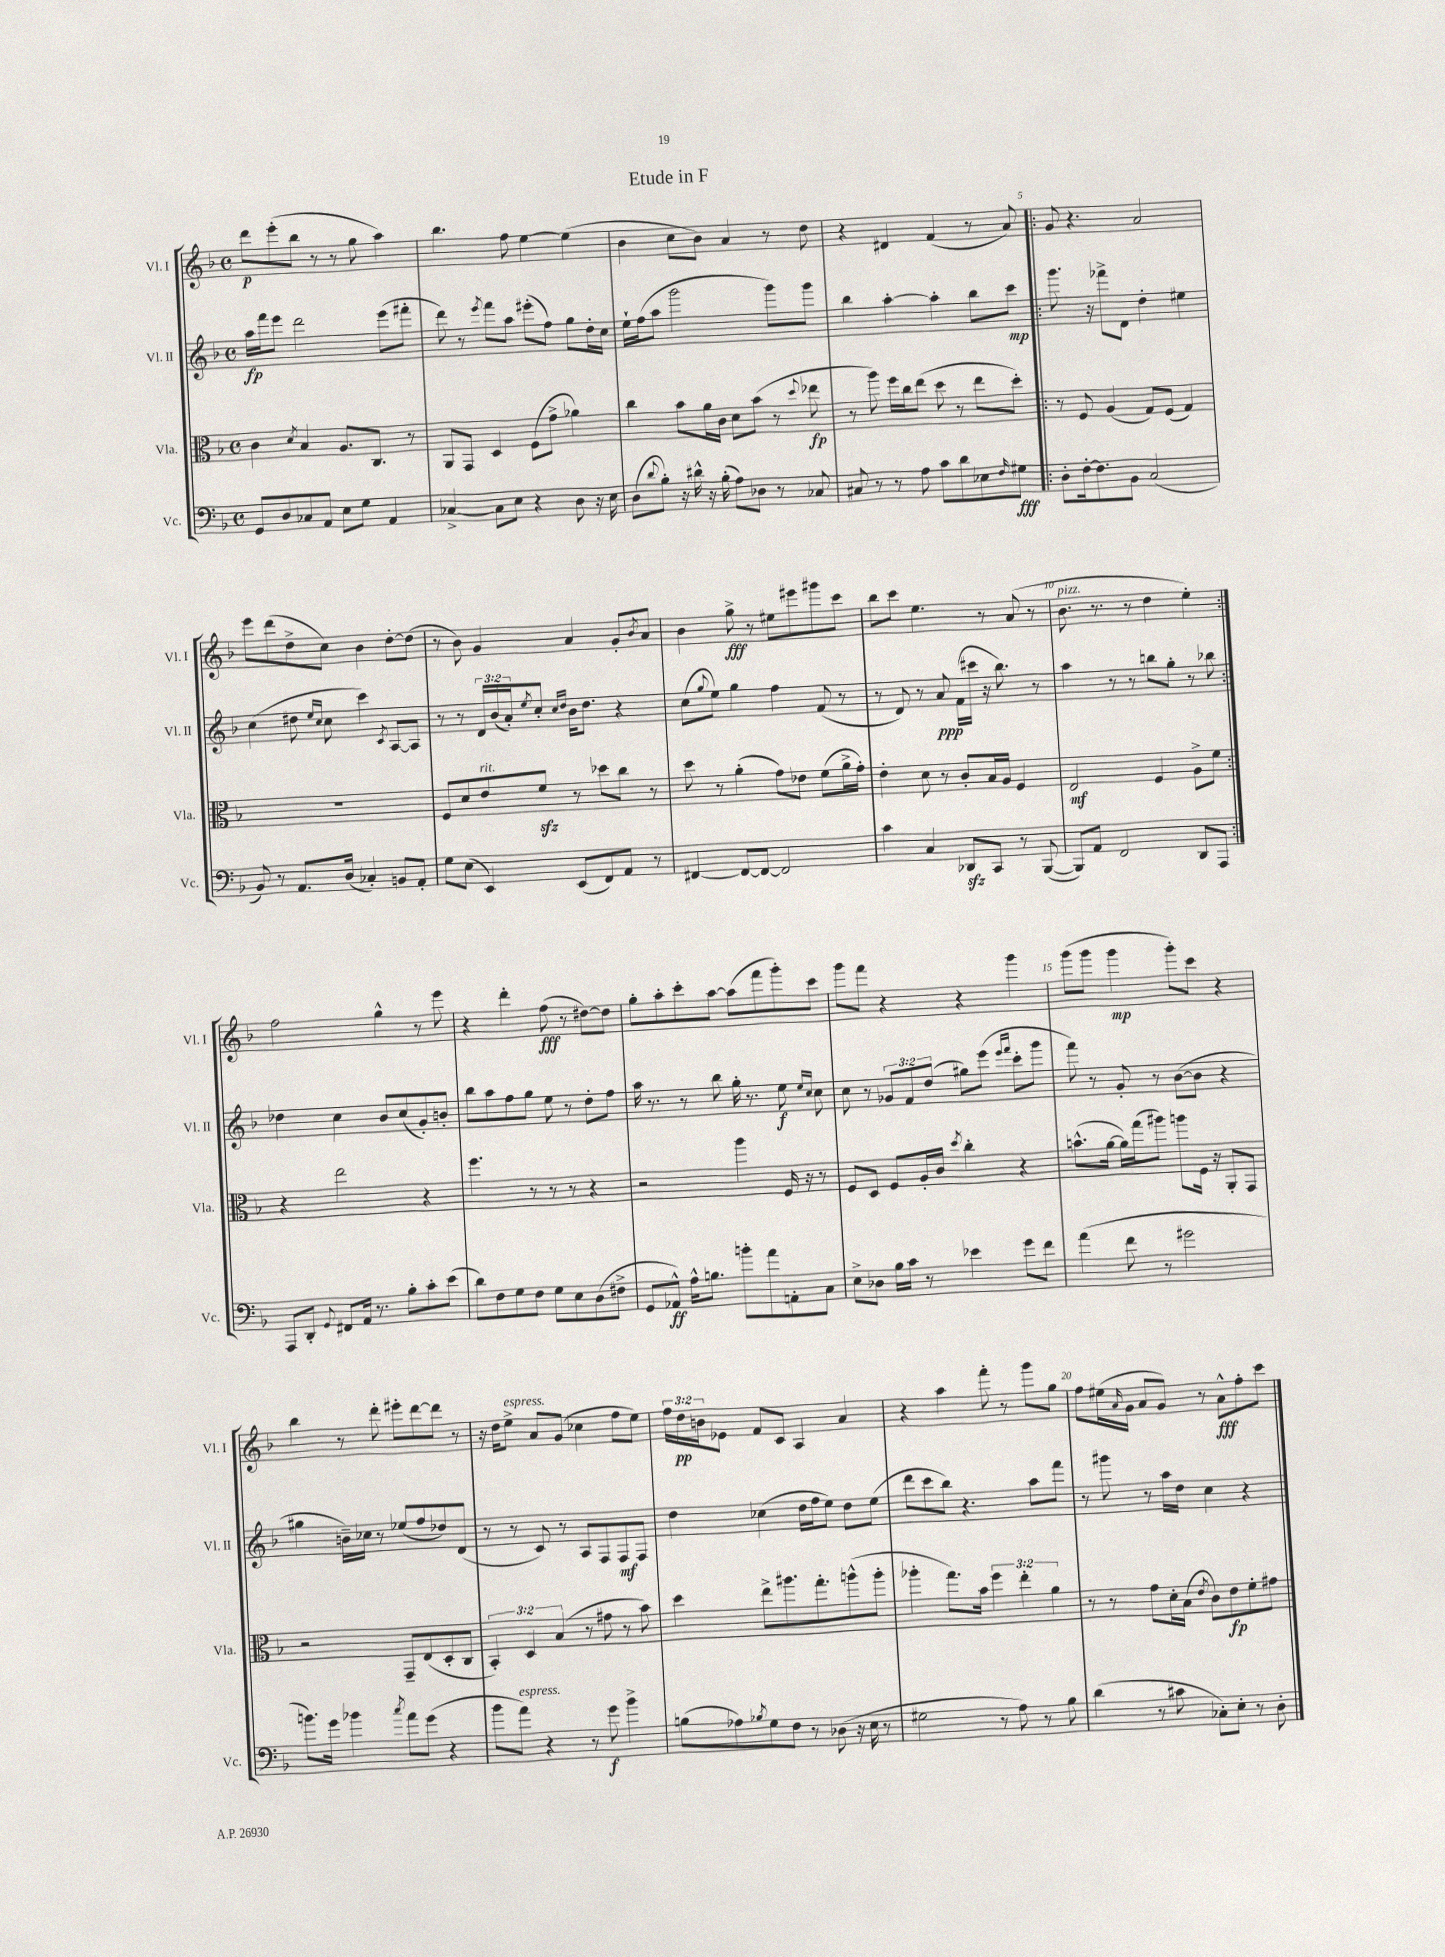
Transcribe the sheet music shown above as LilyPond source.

\header { title = "Etude in F" }
<<
\new StaffGroup <<
\new Staff = "s0" \with { instrumentName = "Vl. I" shortInstrumentName = "Vl. I" } {
    \clef treble \key f \major \defaultTimeSignature \time 4/4 \override Staff.TupletNumber.text = #tuplet-number::calc-fraction-text
    d'''8\p e'''8-.( bes''8 r8 r8 g''8 a''4) |
    bes''4. f''8 e''4~ e''4( |
    bes'4 c''8 bes'8) a'4 r8 d''8 |
    r4 dis'4 f'4( r8 a'8) |
    \repeat volta 2 { g'8 r4. a'2 |
    e'''8 d'''8( d''8-> c''8) bes'4 d''8~-. d''8( |
    r8 bes'8) g'4 a'4 g'8-. \acciaccatura { bes'8 } a'8 |
    bes'4 g''8->\fff r8 eis''8 eis'''8 gis'''8 c'''8 |
    bes''8 c'''8 e''4. r8 a'8( r8 |
    bes'8.^\markup { \italic "pizz." } r8. r8 d''4 e''4-.) | }
    f''2 g''4-^ r8 e'''8 |
    r4 d'''4-. f''8\fff( r8 dis''8~) dis''8 |
    g''8-. a''8-. c'''8-. a''8~ a''8( f'''8 g'''8-.) c'''8 |
    g'''8 f'''8 r4 r4 g'''4 |
    g'''8( g'''8 g'''4\mp g'''8-.) c'''8 r4 |
    bes''4 r8 d'''8-. eis'''8-. d'''8~ d'''8 r8 |
    r16 d''16 e''8->^\markup { \italic "espress." } a'8 g'8( ces''4 f''8 e''8) |
    \tuplet 3/2 { f''16 d''16\pp b'16 } ees'8 f'8 c'8 a4 a'4 |
    r4 a''4 f'''8-. r8 g'''8 g''8 |
    f''8 eis''16( \grace { a'16 } g'16 a'8 g'8) r8 a'8-^\fff f''8-. c'''8 \bar "|." |
}
\new Staff = "s1" \with { instrumentName = "Vl. II" shortInstrumentName = "Vl. II" } {
    \clef treble \key f \major \defaultTimeSignature \time 4/4 \override Staff.TupletNumber.text = #tuplet-number::calc-fraction-text
    a''16\fp f'''16 e'''8 d'''2 e'''8( fis'''8-. |
    d'''8) r8 \acciaccatura { e'''8 } f'''8 a''8 eis'''8-.( f''8) g''8 d''16-. c''16 |
    e''16-! f''16( a''8 g'''2 g'''8) g'''8 |
    bes''4 a''4~-. a''4-. bes''8 c'''8\mp |
    \repeat volta 2 { g'''8. r16 fes'''8-> d'8 d''4-. eis''4 |
    c''4( dis''8 \grace { e''16 c''16 } c''8 c'''4) \acciaccatura { c'8 } a8~ a8 |
    r8 r8 \tuplet 3/2 { d'16 bes'16( a'16-.) } \acciaccatura { e''8 } c''8-. \grace { c''16 d''16 } bes'16 d''8. r4 |
    c''8( \appoggiatura { g''8 } e''8) g''4 f''4 f'8( r8 |
    r8 d'8) r8 a'8\ppp f'16( cis'''16 r16 bes''8.) r8 |
    a''4 r8 r8 b''8 g''8-. r8 bes''8 | }
    des''4 c''4 bes'8 c''8( g'8-.) b'8-. |
    bes''8 a''8 f''8 g''8 e''8 r8 d''8-. f''8 |
    a''16 r8. r8 bes''8 g''16-. r8. e''8\f \grace { e''16 c''16 } c''8 |
    c''8 r8 \tuplet 3/2 { ges'8 f'8 d''8( } gis''8) e'''8( \grace { e'''16 f'''16 } c'''8-. g'''8 |
    f'''8) r8 g'8-. r8 bes'8~( bes'8 r4 |
    gis''4 b'16--) ces''16 r8 ees''8( f''8 des''8) d'8( |
    r8 r8 c'8) r8 a8 f8 f8\mf f8 |
    d''4 ces''4( d''16 f''16 e''8) d''8 e''8( |
    d'''8 c'''8 bes''8) r4. a''8 f'''8 |
    r8 gis'''8 r8 a''16 d''16 c''4 r4 \bar "|." |
}
\new Staff = "s2" \with { instrumentName = "Vla." shortInstrumentName = "Vla." } {
    \clef alto \key f \major \defaultTimeSignature \time 4/4 \override Staff.TupletNumber.text = #tuplet-number::calc-fraction-text
    c'4 \acciaccatura { d'8 } bes4 a8. c8. r8 |
    a,8 g,8 d4 f8( g'8-> aes'4) |
    c''4 bes'8 a'16 c'16 d'8 bes'8( r8 \appoggiatura { d''8 } ees''8\fp |
    r8 a''8) f''16 c''16 e''8( d''8 r8 e''8 d''8-.) |
    \repeat volta 2 { r8 f8 a4( g8) f8( g4) |
    R1 |
    f8 d'8 e'8^\markup { \italic "rit." } f'8\sfz r8 des''8 c''8 r8 |
    d''8 r8 a'4-.( g'8) ees'8 f'8( a'16-> g'16-.) |
    e'4-. d'8 r8 c'8-. bes16 a16 f4 |
    e2\mf f4 a8-> f'8 | }
    r4 e''2 r4 |
    f''4. r8 r8 r8 r4 |
    r2 a''4 f16 r16 r8 |
    f8 d8 f8 a16-. c'16 \acciaccatura { d''8 } c''4-. r4 |
    b'8.-^( a'16~ a'16) g''16( ais''8) a''8 f16 r16 a,8-. g,8 |
    r2 g,8-- e8( d8-. c8 |
    \tuplet 3/2 { bes,4-.) d4 bes4( } r8 gis'8 r8 bes'8) |
    d''4 e''8-> ais''8. g''8.-. a''8-^( a''8-. |
    aes''4-. g''8.) bes'16 \tuplet 3/2 { f''4 e''4-. a'4 } |
    r8 r8 g'8 d'16-. bes16( \acciaccatura { e'8 } c'8) e'8\fp f'8-. gis'8 \bar "|." |
}
\new Staff = "s3" \with { instrumentName = "Vc." shortInstrumentName = "Vc." } {
    \clef bass \key f \major \defaultTimeSignature \time 4/4
    g,8 d8 ces8 a,8 e8 g8 a,4 |
    ces4~-> ces8 e8 r4 d8 r16 e16 |
    d8( \appoggiatura { d'8 } bes8-.) r16 dis'16-^ r16 bes16-.( a8) des8 r8 ces8 |
    cis8 r8 r8 a8 c'8 d'8 ees8 \grace { f16 } gis8\fff |
    \repeat volta 2 { d8-. f16~-. f8. bes,8 c2( |
    bes,8) r8 a,8. d16( ces4-.) b,8 a,8-. |
    g8 e8( e,4) e,8( f,8) a,8 r8 |
    fis,4~ fis,8~ fis,8~ fis,2 |
    c'4 c4 des,8\sfz c,8 r8 bes,,8~( |
    bes,,8) a,8 f,2 d,8 a,,8 | }
    a,,8 d,8-. \appoggiatura { g,8 } fis,8 a,16 r8. bes8-. c'8-. e'8( |
    d'8) f8 g8 f8 g8 e8 d8( fis8-> |
    g,8 aes,8-^\ff) a16-^ b8. b'8-. a'8 a,8-. c8 |
    e8-> des8 bes16 c'16 r8 ees'4 g'8 f'8 |
    a'4( f'8 r8 gis'2 |
    b'8.) g'16 bes'4 \acciaccatura { c''8 } a'8 g'8( r4 |
    bes'8 a'8^\markup { \italic "espress." }) r4 r8 g'8\f bes'4-> |
    b8( aes8) \acciaccatura { bes8 } g8 f8 r8 des8( r16 e16 r8 |
    gis2 r8 a8) r8 bes8 |
    d'4( r8 cis'8 ces8-.) e8-. r8 d8-. \bar "|." |
}
>>
>>
\layout { \context { \Score \override BarNumber.break-visibility = ##(#f #t #t) barNumberVisibility = #(every-nth-bar-number-visible 5) } }
